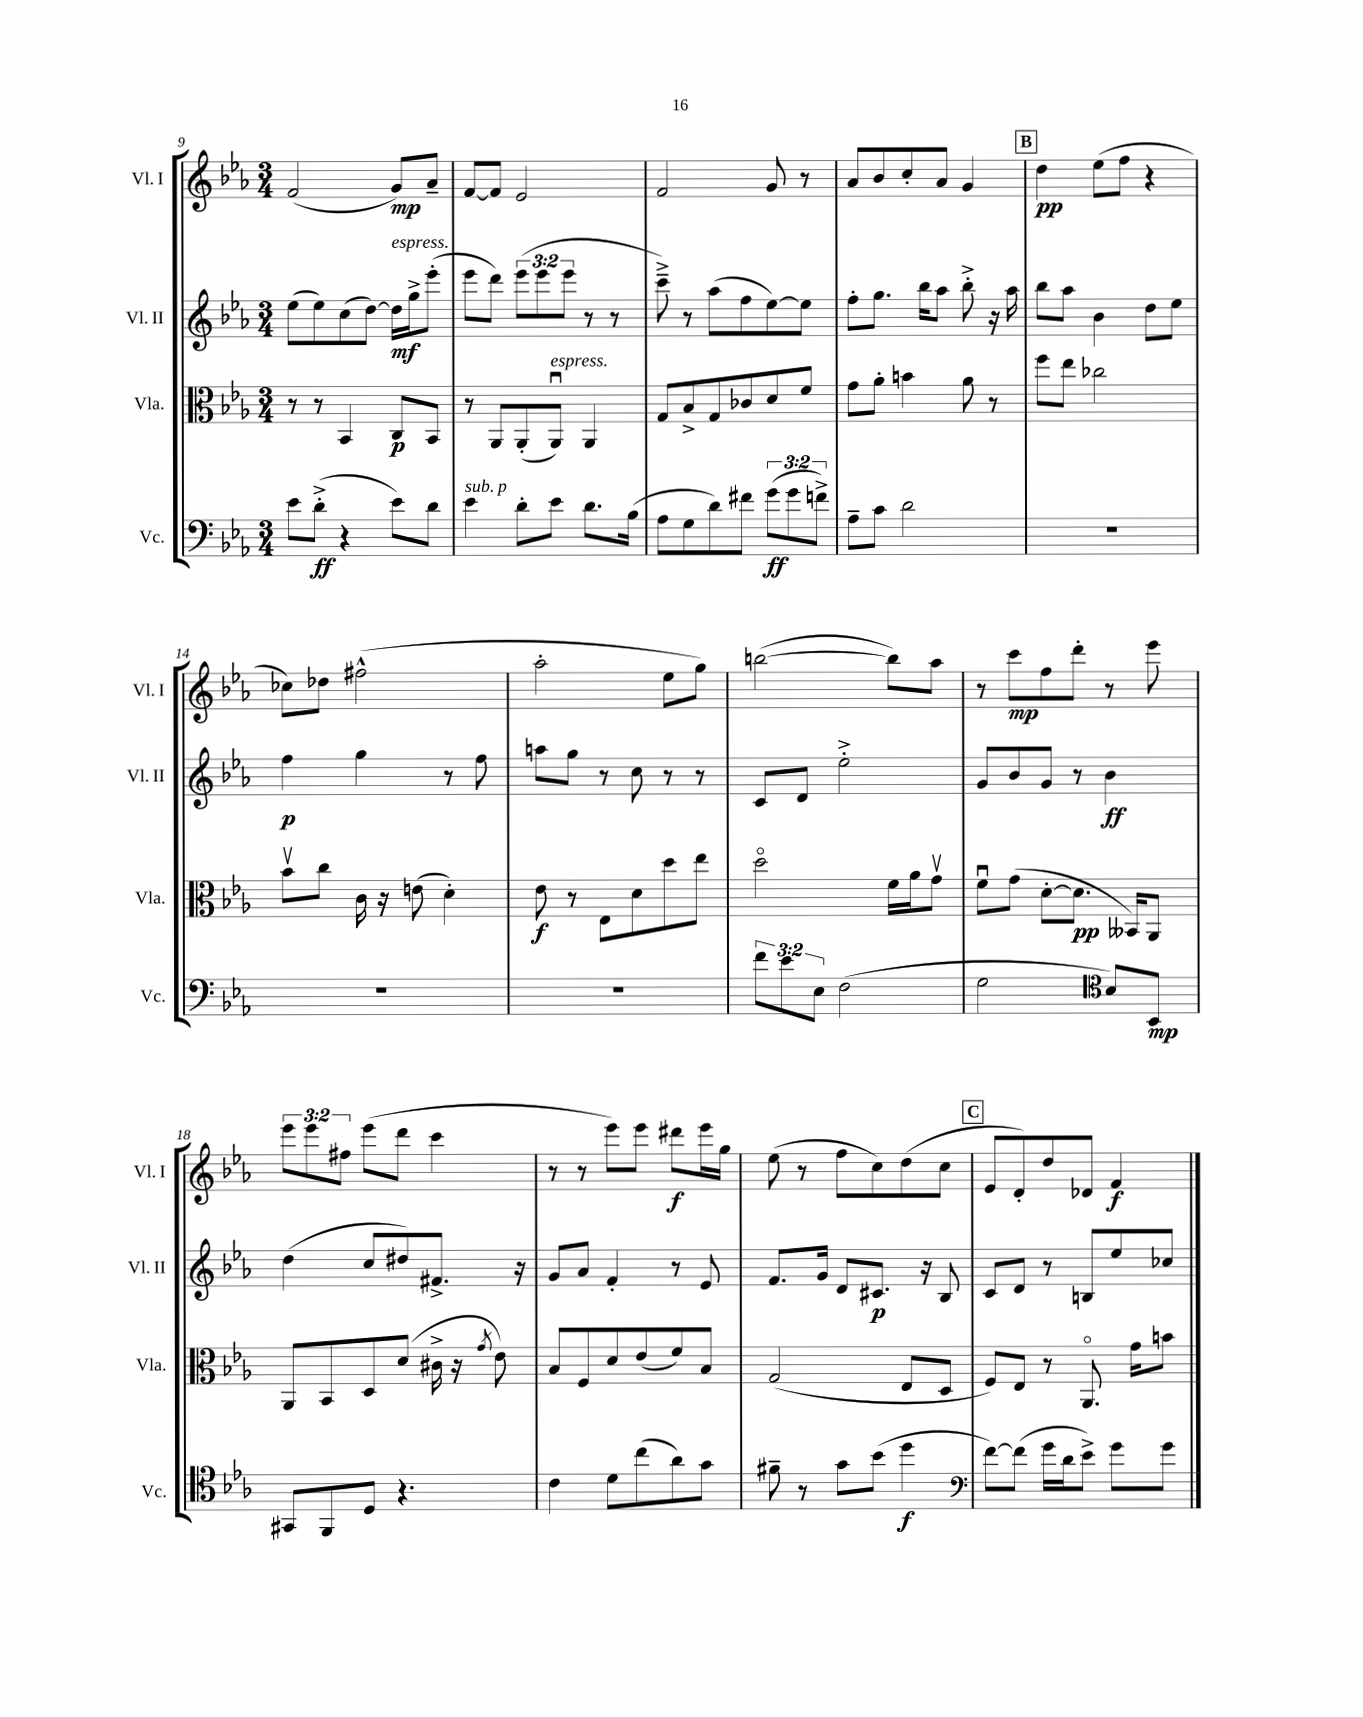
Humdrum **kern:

**kern	**kern	**kern	**kern
*staff4	*staff3	*staff2	*staff1
*clefF4	*clefC3	*clefG2	*clefG2
*k[b-e-a-]	*k[b-e-a-]	*k[b-e-a-]	*k[b-e-a-]
*M3/4	*M3/4	*M3/4	*M3/4
8e-	8r	(8ee-	(2f
(8d'^	8r	8ee-)	.
4r	4BB-	(8cc	.
.	.	[8dd)	.
8e-)	8C	16dd]	8g)
.	.	16gg^	.
8d	8BB-	(8eee-'	8a-~
=	=	=	=
4e-	8r	8eee-	[8f
.	8AA-	8ddd)	8f]
8d'	(8AA-'	(12eee-	2e-
.	.	12eee-	.
8e-	8AA-u)	.	.
.	.	12eee-	.
8.d	4AA-	8r	.
.	.	8r	.
(16B-	.	.	.
=	=	=	=
8A-	8G	8ccc~^)	2f
8G	8B-^	8r	.
8d)	8G	(8aa-	.
8f#	8c-	8ff	.
(12g	8d	[8ee-)	8g
12g	.	.	.
.	8f	8ee-]	8r
12f^)	.	.	.
=	=	=	=
8A-~	8g	8ff'	8a-
8c	8a-'	8.gg	8b-
2d	4b	.	8cc'
.	.	16bb-	.
.	.	8aa-	8a-
.	8a-	8bb-'^	4g
.	8r	16r	.
.	.	16aa-	.
=	=	=	=
2.r	8ff	8bb-	4dd
.	8ee-	8aa-	.
.	2cc-	4b-	(8ee-
.	.	.	8ff
.	.	8dd	4r
.	.	8ee-	.
=	=	=	=
2.r	8b-v	4ff	8cc-)
.	8cc	.	8dd-
.	16c	4gg	(2ff#^^
.	16r	.	.
.	(8e	.	.
.	4d')	8r	.
.	.	8ff	.
=	=	=	=
2.r	8e-	8aa	2aa-'
.	8r	8gg	.
.	8E-	8r	.
.	8d	8cc	.
.	8dd	8r	8ee-
.	8ee-	8r	8gg)
=	=	=	=
12f	2ddo	8c	([2bb
12e-	.	.	.
.	.	8d	.
12E-	.	.	.
(2F	.	2ee-'^	.
.	16f	.	8bb])
.	16a-	.	.
.	8gv	.	8aa-
=	=	=	=
2G	8fu	8g	8r
.	(8g	8b-	8ccc
.	[8d'	8g	8ff
.	8.d]	8r	8ddd'
*clefC4	*	*	*
8B-)	.	4b-	8r
.	16BB--)	.	.
8BB-	8AA-	.	8eee-
=	=	=	=
8GG#	8AA-	(4dd	12eee-
.	.	.	12eee-
8FF	8BB-	.	.
.	.	.	12ff#
8D	8D	8cc	(8eee-
4.r	(8d	8dd#)	8ddd
.	16c#^	8.f#^	4ccc
.	16r	.	.
.	8qg	.	.
.	8e-)	.	.
.	.	16r	.
=	=	=	=
4c	8B-	8g	8r
.	8F	8a-	8r
8d	8d	4f'	8eee-)
(8cc	(8e-	.	8eee-
8a-)	8f)	8r	8ddd#
8g	8B-	8e-	16eee-
.	.	.	16gg
=	=	=	=
8f#~	(2G	8.f	(8ee-
8r	.	.	8r
.	.	16g	.
8g	.	8d	8ff
(8b-	.	8.c#	8cc)
4dd	8E-	.	(8dd
.	.	16r	.
.	8D	8B-	8cc
=	=	=	=
*clefF4	*	*	*
[8f)	8F)	8c	8e-
(8f]	8E-	8d	8d')
16g	8r	8r	8dd
16d	.	.	.
8e-^)	8.AA-o	8B	8d-
8g	.	8ee-	4f
.	16g	.	.
8g	8b	8cc-	.
==	==	==	==
*-	*-	*-	*-
